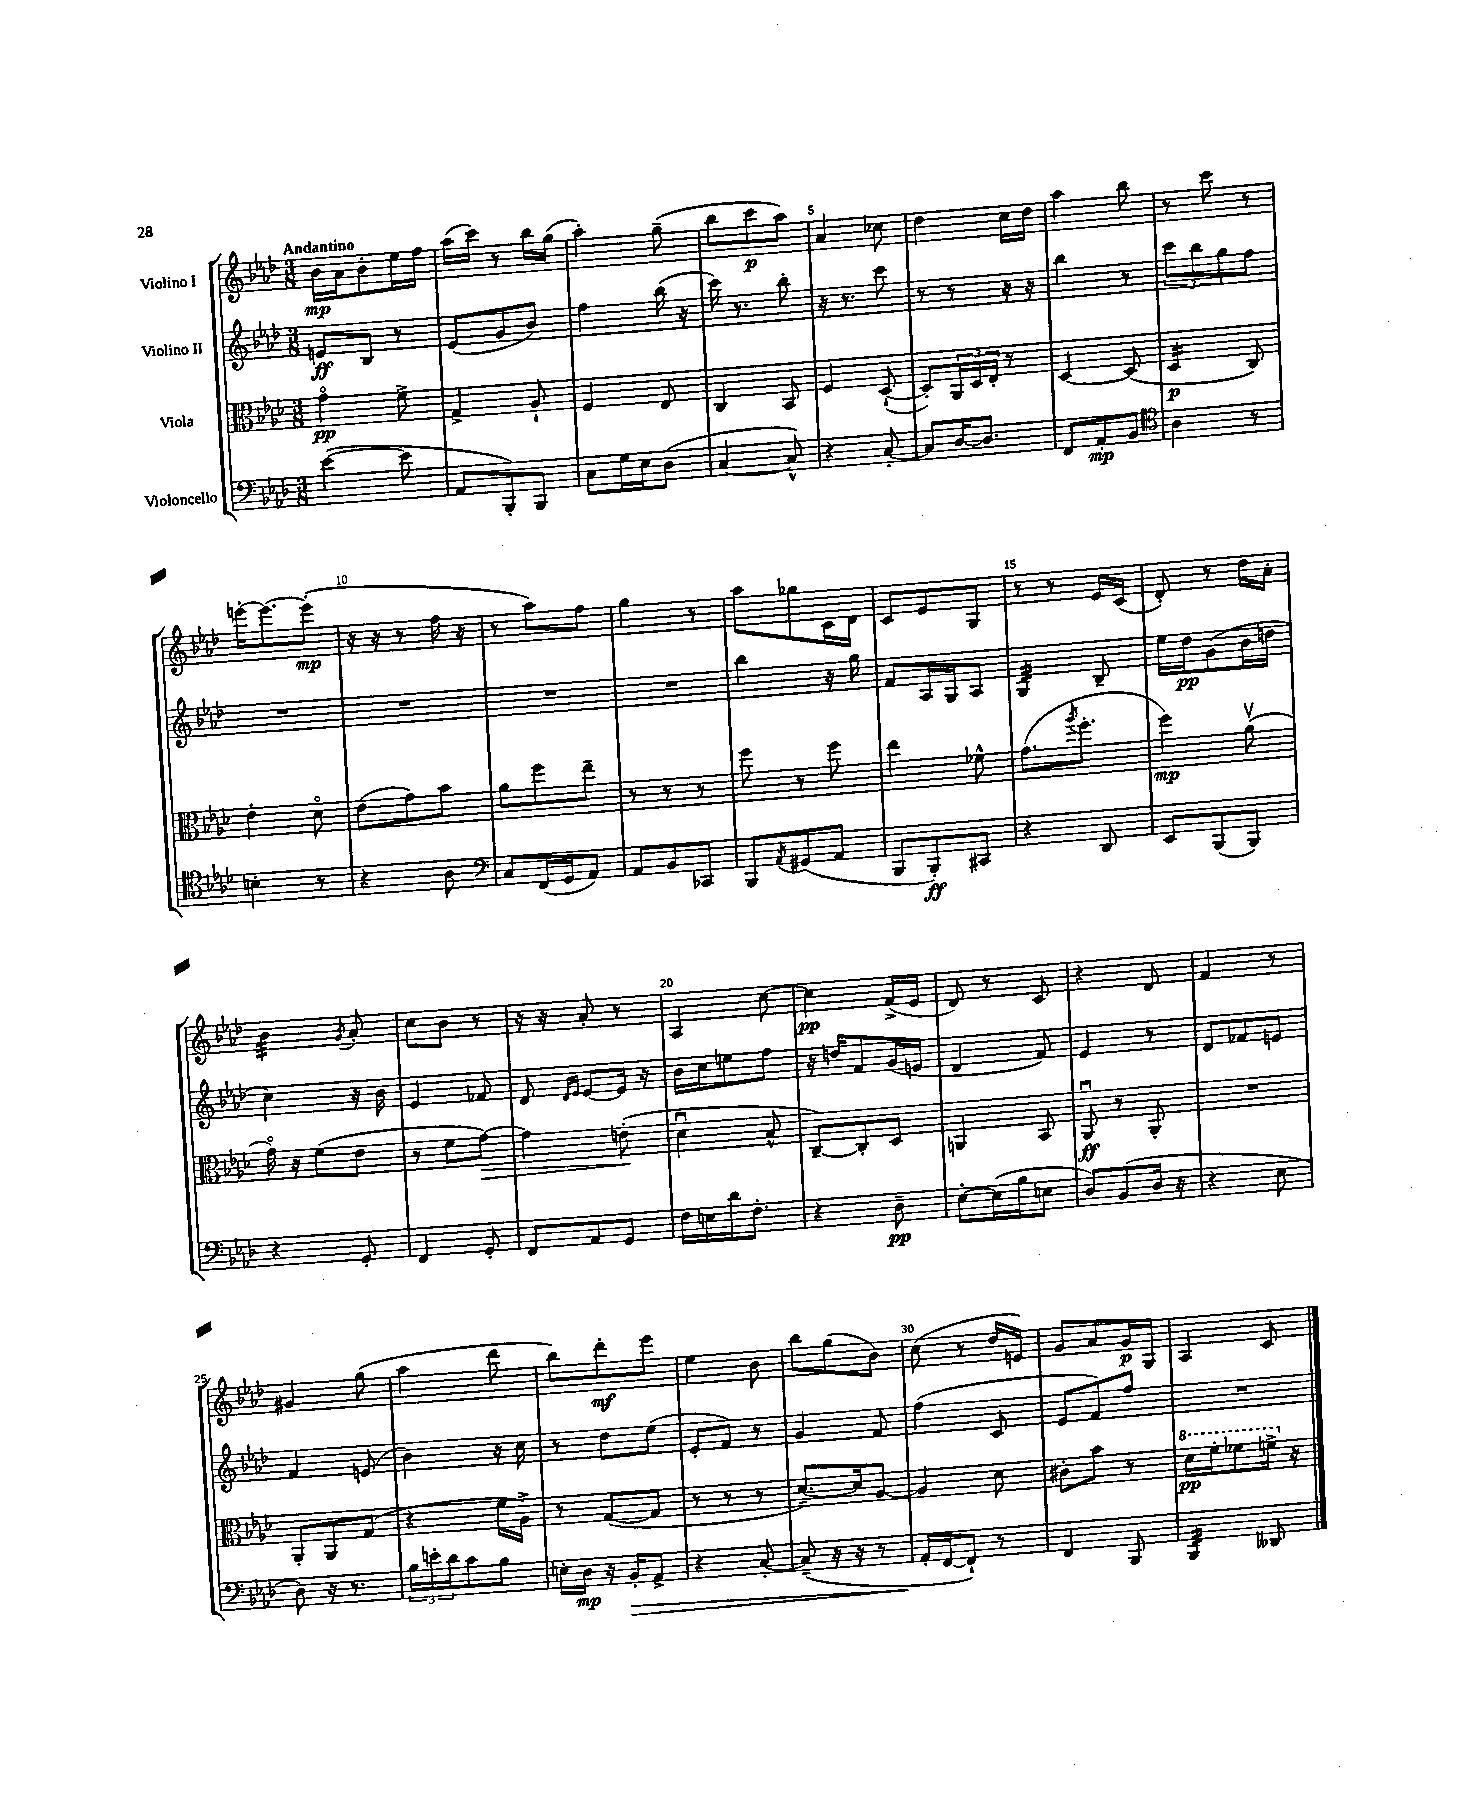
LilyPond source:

<<
\new StaffGroup <<
\new Staff = "s0" \with { instrumentName = "Violino I" } {
    \clef treble \key aes \major \numericTimeSignature \time 3/8 \tempo "Andantino"
    bes'16\mp aes'16 bes'8-. ees''16 f''16 |
    aes''16( c'''16) r8 bes''16 g''16( |
    aes''4-.) g''8--( |
    bes''8 c'''8\p aes''8) |
    aes'4 ces''8 |
    des''4 c''16 des''16 |
    aes''4 bes''8 |
    r8 c'''8 r8 |
    e'''16~-. e'''8.~ e'''8-.\mp( |
    r16 r16 r8 f''16 r16 |
    r8 aes''8) f''8 |
    g''4 r8 |
    aes''8 ges''8 c'16 des'16 |
    c'8 ees'8 g8 |
    r8 r8 ees'16 c'16( |
    des'8-.) r8 des''16 aes'16-. |
    bes'4:32 \acciaccatura { g'8 } aes'8-. |
    c''8 bes'8 r8 |
    r16 r16 aes'8-. r8 |
    aes4 c''8~ |
    c''4\pp f'16->( ees'16 |
    des'8) r8 c'8 |
    r4 des'8 |
    f'4 r8 |
    gis'4 g''8( |
    aes''4 des'''8 |
    bes''8) des'''8-.\mf ees'''8 |
    ees''4 bes'8 |
    bes''8 g''8( bes'8) |
    c''8( r8 des''16 e'16) |
    g'8 aes'8 g'16\p g16 |
    aes4 c'8 \bar "|." |
}
\new Staff = "s1" \with { instrumentName = "Violino II" } {
    \clef treble \key aes \major \numericTimeSignature \time 3/8
    e'8\ff bes8 r8 |
    ees'8( g'8 bes'8) |
    f''4 bes''16( r16 |
    c'''16) r8. bes''8-. |
    r16 r8. c'''8 |
    r8 r8 r16 r16 |
    bes''4 r8 |
    \tuplet 3/2 { c'''8 bes''8 g''8 } f''8 |
    R4. |
    R4. |
    R4. |
    R4. |
    bes''4 r16 g''16 |
    f'8 aes16 g16 aes8 |
    g4:32 bes8-- |
    ees''16 des''16\pp g'8( bes'16 d''16 |
    c''4) r16 bes'16 |
    ees'4 fes'8 |
    des'8 \grace { des'16 ees'16 } ees'8~ ees'16 r16 |
    bes'16 c''16 e''8 f''8 |
    r16 d''16 f'8 g'16( e'16 |
    des'4 f'8) |
    ees'4 r8 |
    des'8 fes'8 e'8 |
    f'4 e'8( |
    bes'4) r16 c''16 |
    r8 des''8 ees''8( |
    ees'8-. f'8) r8 |
    g'4 f'8 |
    f''4( c'8 |
    ees'8 f'8) f''8 |
    R4. \bar "|." |
}
\new Staff = "s2" \with { instrumentName = "Viola" } {
    \clef alto \key aes \major \numericTimeSignature \time 3/8
    g'4\flageolet\pp f'8-> |
    g4-> aes8-! |
    f4 ees8 |
    c4 bes,8 |
    f4 des8~-!( |
    des8-.) \tuplet 3/2 { aes,16 des16 ees16-. } r8 |
    des4~ des8( |
    des4:16\p c8) |
    ees'4-. des'8\flageolet |
    ees'8( g'8) bes'8 |
    aes'8 f''8 ees''8-- |
    r8 r8 r8 |
    f''8 r8 f''8 |
    ees''4 fes'8-^ |
    g'8.( \acciaccatura { aes''8 } f''8.-. |
    f''4\mp) aes'8\upbow( |
    g'16\flageolet) r16 f'8( ees'8 |
    r8 f'8 g'8~\>) |
    g'4 e'8-.\!( |
    des'4\downbow bes8-^ |
    c8~--) c8-. des8 |
    a,4 bes,8 |
    aes,8\downbow\ff r8 aes,8-. |
    R4. |
    aes,8-. aes,8 g8( |
    r4 f'16 aes16->) |
    r8 g8~( g8 |
    r8 r8 r8 |
    des'8.~--) des'16 aes8~ |
    aes4 des'8 |
    cis'8-. bes'8 r8 |
    \ottava #1 des''16\pp f''16-. fes''8 f''16-> \ottava #0 r16 \bar "|." |
}
\new Staff = "s3" \with { instrumentName = "Violoncello" } {
    \clef bass \key aes \major \numericTimeSignature \time 3/8
    ees'4~( ees'8 |
    aes,8 bes,,8-.) bes,,8 |
    c8 g16 ees16 des8( |
    c4~ c8-^) |
    r4 c8~-. |
    c8 des16~ des8. |
    f,8 aes,8-.\mp bes,8 |
    \clef tenor aes4 r8 |
    b4-. r8 |
    r4 aes8 |
    \clef bass c8 f,16( g,16 aes,8) |
    aes,8 bes,8 ces,8 |
    bes,,8 \acciaccatura { aes,8 } gis,8( aes,8 |
    bes,,8 bes,,8-.\ff) cis,8 |
    r4 des,8 |
    ees,8 bes,,8( bes,,8) |
    r4 g,8-. |
    f,4 g,8-. |
    f,8 aes,8 g,8 |
    f16 e16 des'16 f8.-. |
    r4 des8--\pp |
    ees8~-. ees16( bes16 e8 |
    des8) bes,8( des16 r16 |
    r4 ees8 |
    des8) r16 r8. |
    \tuplet 3/2 { bes16 e'16-. des'16 } c'8 bes8 |
    e16-. des16\mp r16 bes,16-.\> aes,8-> |
    r4 c8~-. |
    c8--( r16 r16 r8 |
    aes,16-.\! f,16~ f,8-!) r8 |
    f,4 bes,,8 |
    bes,,4:32 deses,8 \bar "|." |
}
>>
>>
\layout { \context { \Score \override BarNumber.break-visibility = ##(#f #t #t) barNumberVisibility = #(every-nth-bar-number-visible 5) } }
